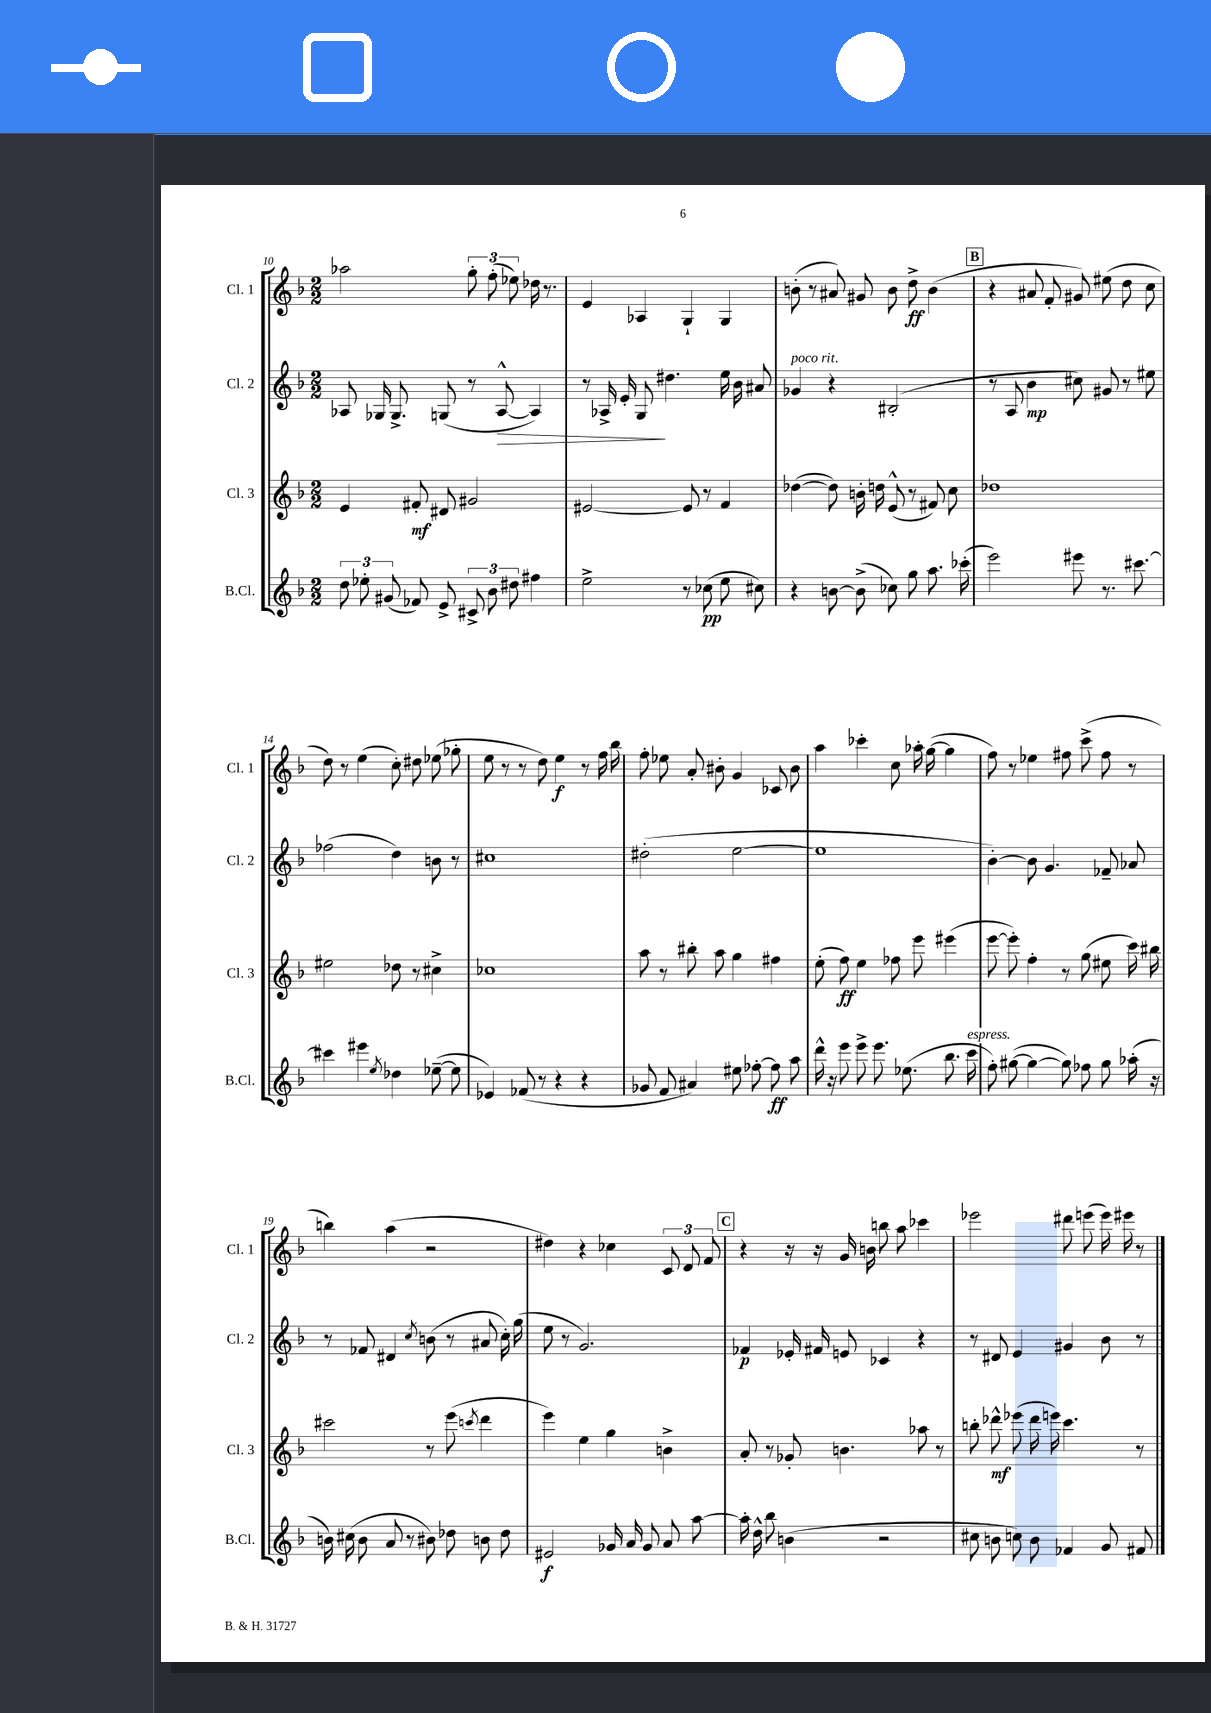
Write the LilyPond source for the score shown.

<<
\new StaffGroup <<
\new Staff = "s0" \with { instrumentName = "Cl. 1" shortInstrumentName = "Cl. 1" } {
    \clef treble \key f \major \numericTimeSignature \time 2/2
    \autoBeamOff aes''2 \tuplet 3/2 { g''8-. f''8-.( ees''8) } des''16 r8. |
    e'4 aes4 g4-! g4 |
    b'8-.( r8 ais'8) gis'8 b'8 d''8->\ff b'4( |
    \mark \markup { \box "B" } r4 ais'8 f'8-. gis'8) eis''8( d''8 c''8 |
    d''8) r8 e''4( c''8-.) dis''8 ees''8( ges''8-. |
    e''8 r8 r8 d''8) e''4\f r8 f''16 bes''16 |
    f''8-. ees''8 a'8-. bis'8-. g'4 ces'8 bis'8 |
    a''4 ces'''4-. c''8 aes''16-. g''16~( g''4 |
    f''8) r8 ees''4 fis''8 c'''8->( fis''8 r8 |
    b''4) a''4( r2 |
    dis''4) r4 ces''4 \tuplet 3/2 { c'8 d'8 f'8 } |
    \mark \markup { \box "C" } r4 r16 r16 g'16 b'16 b''8 a''8 ces'''4 |
    ees'''2 dis'''8 e'''8( e'''16) eis'''16 r8 \bar "|." |
}
\new Staff = "s1" \with { instrumentName = "Cl. 2" shortInstrumentName = "Cl. 2" } {
    \clef treble \key f \major \numericTimeSignature \time 2/2
    \autoBeamOff aes8 ges16 ges8.-> g8( r8 aes8~-^\> aes4) |
    r8 aes16-> e'16-. g8\! dis''4. e''16 bes'16 ais'8 |
    ges'4^\markup { \italic "poco rit." } r4 bis2-.( |
    \mark \markup { \box "B" } r8 a8 bes'4\mp cis''8) gis'8 r8 eis''8 |
    fes''2( d''4) b'8 r8 |
    cis''1 |
    dis''2-.( e''2~ |
    e''1 |
    bes'4~-.) bes'8 g'4. fes'8-- aes'8 |
    r8 fes'8 dis'4 \acciaccatura { c''8 } b'8( r8 ais'8 c''16-.) g''16( |
    e''8 r8 g'2.) |
    \mark \markup { \box "C" } fes'4\p ees'16-. fis'16 e'8 ces'4 r4 |
    r8 dis'8 e'4 gis'4 bes'8 r8 \bar "|." |
}
\new Staff = "s2" \with { instrumentName = "Cl. 3" shortInstrumentName = "Cl. 3" } {
    \clef treble \key f \major \numericTimeSignature \time 2/2
    \autoBeamOff e'4 fis'8-.\mf dis'8 gis'2 |
    eis'2~ eis'8 r8 f'4 |
    des''4~( des''8) b'16-. d''16 e'8-^( r8 fis'8) c''8 |
    \mark \markup { \box "B" } des''1 |
    eis''2 des''8 r8 cis''4-> |
    ces''1 |
    a''8 r8 bis''8-. a''8 g''4 fis''4 |
    e''8-.( f''8\ff) e''4 fes''8 e'''8 eis'''4( |
    e'''8~ e'''8-.) f''4-. r8 g''8( eis''8 c'''16) bis''16 |
    cis'''2 r8 e'''8( \acciaccatura { c'''8 } d'''4 |
    e'''4) e''4 g''4 b'4-> |
    \mark \markup { \box "C" } a'8-. r8 ges'8-. b'4. aes''8 r8 |
    b''8-. des'''8-^\mf ees'''8( des'''16 e'''16) c'''4. r8 \bar "|." |
}
\new Staff = "s3" \with { instrumentName = "B.Cl." shortInstrumentName = "B.Cl." } {
    \clef treble \key f \major \numericTimeSignature \time 2/2
    \autoBeamOff \tuplet 3/2 { d''8 ees''8-. gis'8( } fes'8) e'8-> \tuplet 3/2 { cis'8-> bes'8 dis''8 } fis''4 |
    e''2-> r8 ces''8\pp( e''8 cis''8) |
    r4 b'8~ b'8->( ces''8) g''8 a''8. ces'''16-.( |
    \mark \markup { \box "B" } e'''2) eis'''8 r8. cis'''8.~ |
    cis'''4 eis'''4 \acciaccatura { e''8 } des''4 ees''8~--( ees''8 |
    ees'4) fes'8( r8 r4 r4 |
    ges'8 f'8 ais'4) eis''8 fes''8~-. fes''8\ff a''8 |
    d'''16-^ r16 e'''8 e'''8-> e'''8. ees''8.( bes''8. c'''16^\markup { \italic "espress." } |
    f''8-.) gis''8~( gis''4~ gis''8) fes''8 gis''8 aes''16-.( r16 |
    b'16) cis''16( b'8 a'8 r8 bis'8) des''8 b'8 des''8 |
    eis'2\f ges'16 a'16 ges'8 a'8 a''8~ |
    \mark \markup { \box "C" } a''16-. d''16-^ bes''8 b'4( r2 |
    cis''8 b'8 c''8) b'8 fes'4 g'8 fis'8 \bar "|." |
}
>>
>>
\layout { \context { \Score currentBarNumber = #10 } }
